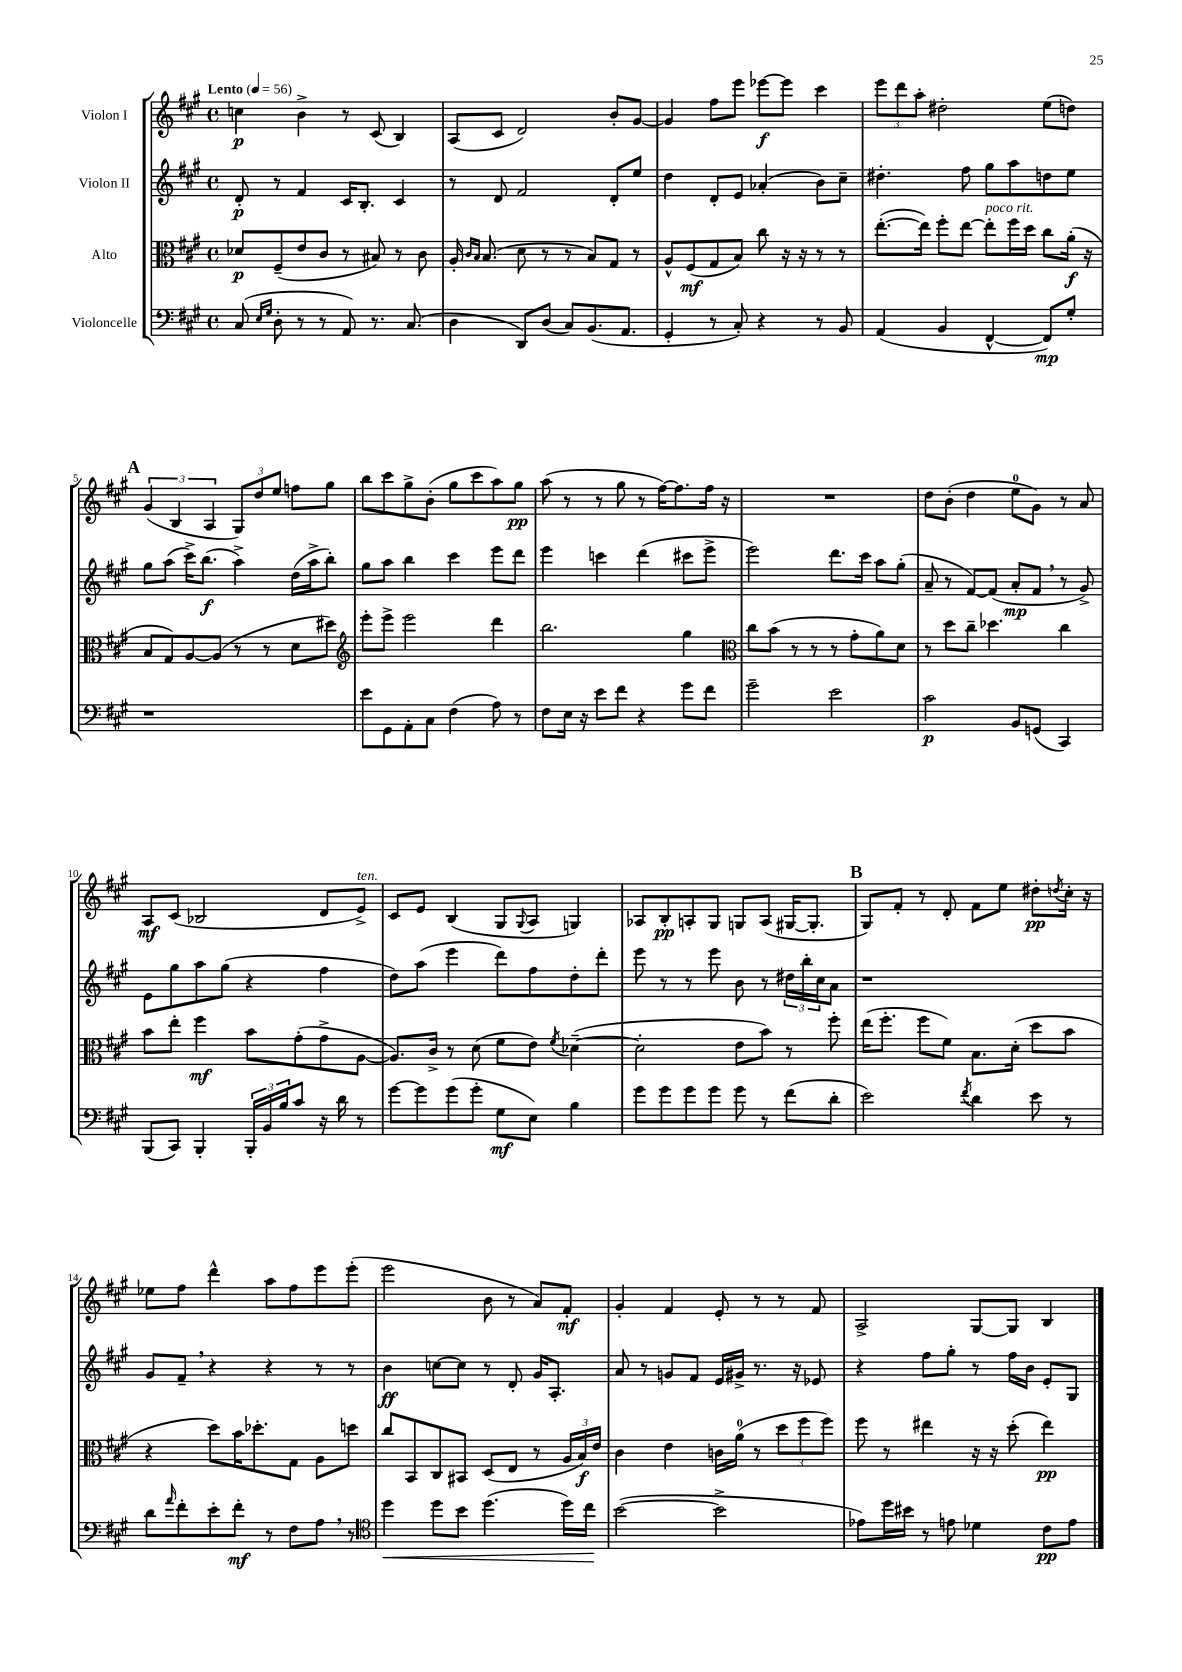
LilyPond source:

<<
\new StaffGroup <<
\new Staff = "s0" \with { instrumentName = "Violon I" } {
    \clef treble \key a \major \defaultTimeSignature \time 4/4 \tempo "Lento" 4 = 56
    c''4\p b'4-> r8 cis'8( b4) |
    a8( cis'8 d'2) b'8-. gis'8~ |
    gis'4 fis''8 e'''8 ees'''8~\f ees'''8 cis'''4 |
    \tuplet 3/2 { e'''8 d'''8 a''8-. } dis''2-. e''8( d''8) |
    \mark \markup { \bold "A" } \tuplet 3/2 { gis'4( b4 a4 } \tuplet 3/2 { gis8) d''8 e''8 } f''8 gis''8 |
    b''8 cis'''8 gis''8-> b'8-.( gis''8 cis'''8 a''8) gis''8\pp |
    a''8( r8 r8 gis''8 r8 fis''16~) fis''8. fis''16 r16 |
    R1 |
    d''8 b'8-.( d''4 e''8-0 gis'8) r8 a'8 |
    a8\mf cis'8( bes2 d'8 e'8->^\markup { \italic "ten." }) |
    cis'8 e'8 b4( gis8 \appoggiatura { gis8 } a8 g4) |
    aes8 b8-.\pp a8-. gis8 g8 a8( gis16~ gis8.-. |
    \mark \markup { \bold "B" } gis8) fis'8-. r8 d'8-. fis'8 e''8 dis''8-.\pp \acciaccatura { d''8 } cis''16-. r16 |
    ees''8 fis''8 d'''4-^ a''8 fis''8 e'''8 e'''8-.( |
    e'''2 b'8 r8 a'8) fis'8-.\mf |
    gis'4-. fis'4 e'8-. r8 r8 fis'8 |
    a2-> gis8~ gis8 b4 \bar "|." |
}
\new Staff = "s1" \with { instrumentName = "Violon II" } {
    \clef treble \key a \major \defaultTimeSignature \time 4/4
    d'8-.\p r8 fis'4 cis'16 b8.-. cis'4 |
    r8 d'8 fis'2 d'8-. e''8 |
    d''4 d'8-. e'8 aes'4-.( b'8) cis''8-- |
    dis''4.-. fis''8 gis''8 a''8 d''8 e''8 |
    \mark \markup { \bold "A" } gis''8 a''8( cis'''16->) b''8.\f( a''4->) d''16( a''16-> b''8-.) |
    gis''8 a''8 b''4 cis'''4 e'''8 d'''8 |
    e'''4 c'''4 d'''4( cis'''8 e'''8-> |
    e'''2) d'''8. cis'''16 a''8 gis''8-.( |
    a'8-- r8 fis'8~) fis'8( a'8-.\mp fis'8 \breathe r8 gis'8->) |
    e'8 gis''8 a''8 gis''8( r4 fis''4 |
    d''8) a''8( e'''4 d'''8) fis''8 d''8-. d'''8-. |
    e'''8 r8 r8 e'''8 b'8 r8 \tuplet 3/2 { dis''16 b''16-. cis''16 } a'8 |
    \mark \markup { \bold "B" } r1 |
    gis'8 fis'8-- \breathe r4 r4 r8 r8 |
    b'4\ff c''8~ c''8 r8 d'8-. gis'16 a8.-. |
    a'8 r8 g'8 fis'8 e'16 gis'16-> r8. r16 ees'8 |
    r4 fis''8 gis''8-. r8 fis''16 b'16 e'8-. gis8 \bar "|." |
}
\new Staff = "s2" \with { instrumentName = "Alto" } {
    \clef alto \key a \major \defaultTimeSignature \time 4/4
    des'8\p fis8--( e'8 cis'8 r8 bis8) r8 cis'8 |
    a16-. \grace { cis'16 b16 } b8.( d'8 r8 r8 b8) gis8 r8 |
    a8-^ fis8\mf( gis8 b8) cis''8 r16 r16 r8 r8 |
    e''8.~-.( e''16) fis''8-. e''8~ e''8-.^\markup { \italic "poco rit." } fis''16 d''16 cis''8 a'16-.\f( r16 |
    \mark \markup { \bold "A" } b8 gis8) a8~ a8( r8 r8 d'8 dis''8) |
    \clef treble e'''8-. e'''8-> e'''2 d'''4 |
    b''2. gis''4 |
    \clef alto cis''8 b'8( r8 r8 r8 gis'8-. a'8) d'8 |
    r8 d''8 cis''8-- des''4. cis''4 |
    b'8 e''8-. fis''4\mf b'8 gis'8-.( gis'8-> a8~ |
    a8.) cis'16-> r8 d'8( fis'8 e'8) \acciaccatura { fis'8 } des'4~--( |
    des'2-. e'8 b'8) r8 fis''8-. |
    \mark \markup { \bold "B" } e''16( fis''8.-. fis''8 fis'8) b8. d'16-.( d''8 b'8 |
    r4 d''8) b'16 des''8.-. gis8 a8 d''8 |
    cis''8 b,8 cis8 bis,8 d8( e8 r8 \tuplet 3/2 { a16 b16\f) e'16 } |
    cis'4 e'4 c'16 a'16-0( r8 \tuplet 3/2 { d''8 fis''8 fis''8) } |
    fis''8 r8 eis''4 r16 r16 d''8-.( eis''4\pp) \bar "|." |
}
\new Staff = "s3" \with { instrumentName = "Violoncelle" } {
    \clef bass \key a \major \defaultTimeSignature \time 4/4
    cis8( \grace { e16 gis16 } d8-. r8 r8 a,8) r8. cis8.( |
    d4 d,8) d8( cis8) b,8.( a,8. |
    gis,4-. r8 cis8-.) r4 r8 b,8 |
    a,4( b,4 fis,4~-^ fis,8\mp) gis8-. |
    \mark \markup { \bold "A" } r1 |
    e'8 gis,8 a,8-. cis8 fis4( a8) r8 |
    fis8 e16 r16 e'8 fis'8 r4 gis'8 fis'8 |
    gis'2-- e'2 |
    cis'2\p b,8 g,8( cis,4) |
    b,,8( cis,8) b,,4-. \tuplet 3/2 { b,,16-. b,16 b16 } cis'8 r16 d'16 r8 |
    gis'8~ gis'8 gis'8( gis'8-. gis8\mf e8) b4 |
    gis'8 gis'8 gis'8 gis'8 gis'8 r8 fis'8( d'8-. |
    \mark \markup { \bold "B" } e'2) \acciaccatura { fis'8 } d'4 e'8 r8 |
    d'8 \grace { a'16 } fis'8-. e'8-. fis'8-.\mf r8 fis8 a8 \breathe r8 |
    \clef tenor d''4\< d''8 b'8 d''4.( d''16) cis''16\! |
    b'2~( b'2-> |
    ees'8) d''16 bis'16 r8 e'8 des'4 cis'8\pp e'8 \bar "|." |
}
>>
>>
